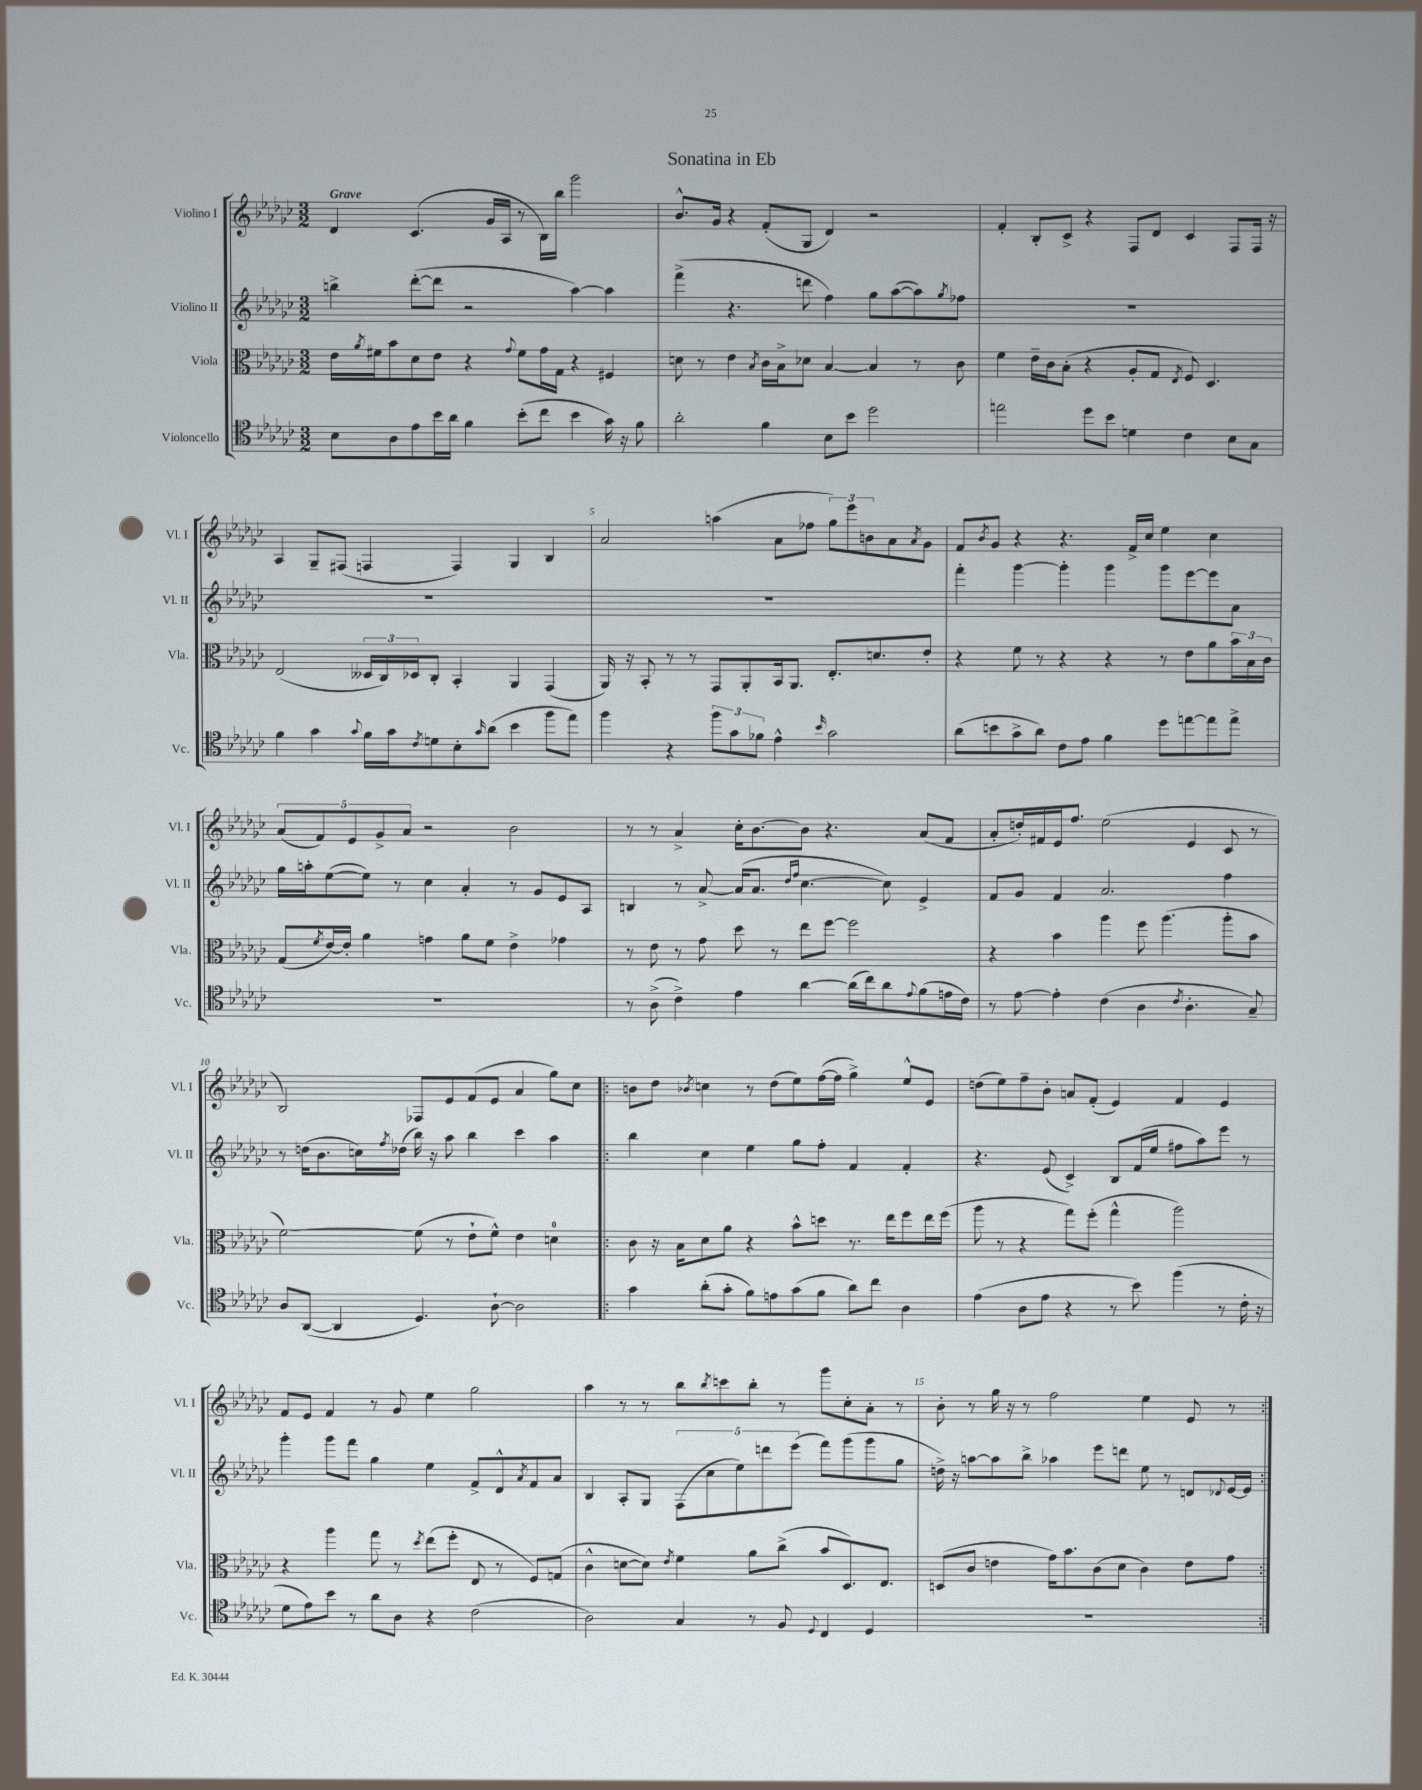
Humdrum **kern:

**kern	**kern	**kern	**kern
*staff4	*staff3	*staff2	*staff1
*clefC4	*clefC3	*clefG2	*clefG2
*k[b-e-a-d-g-c-]	*k[b-e-a-d-g-c-]	*k[b-e-a-d-g-c-]	*k[b-e-a-d-g-c-]
*M3/2	*M3/2	*M3/2	*M3/2
8B-\L	16e-\LL	4bb^\	4d-/
.	8qa-/	.	.
.	16f#\J	.	.
8A-\	8b-\	.	.
8e-\	8d-\	([8ddd-'\L	(4.c-/
16b-\L	8e-\J	8ddd-\]J	.
16a-\JJ	.	.	.
4f\	4r	2r	.
.	.	.	16g-/LL
.	.	.	16A-/JJ
.	8qqg-/	.	.
(8b-'\L	8f#\L	.	8r
8cc-\J	16g-\L	.	16B-\LL)
.	16G-\JJ	.	16bb-\JJ
4b-\	4r	[4aa-\)	2ggg-\
16g-\)	4F#/	4aa-\]	.
16r	.	.	.
8f\	.	.	.
=	=	=	=
2a-'\	8d\	(4fff^\	8.b-^^/L
.	8r	.	.
.	.	.	16g-/Jk
.	4e-\	4.r	4r
.	8qB-/	.	.
4f\	16c-\LL	.	(8f'/L
.	16B-^\J	.	.
.	8d-\J	8ddd\	8G-/J
8B-\L	[4B-/	4ff\)	4d-/)
8b-\J	.	.	.
2dd-\	4B-/]	8gg-\L	2r
.	.	([8aa-\	.
.	8r	8aa-\])	.
.	.	8qgg-/	.
.	8c-\	8ff-\J	.
=	=	=	=
2ee\	4f\	1.r	4f'/
.	16e-~\LL	.	8B-'/L
.	16c-\J	.	.
.	(8B-'\J	.	8c-^/J
8dd-\L	4r	.	4r
8b-\J	.	.	.
4d\	8A-'/L	.	8F/L
.	8G-/J	.	8d-/J
.	8qE-/	.	.
4c-\	8F/)	.	4c-/
.	4.D-/	.	.
8B-\L	.	.	8F/L
8G-\J	.	.	16F/Jk
.	.	.	16r
=	=	=	=
4f\	(2E-/	1.r	4A-/
4g-\	.	.	8G-~/L
.	.	.	(8F#/J
8qqg-/	.	.	.
16f\LL	24D--/LL	.	4F/
.	24C-/)	.	.
16g-\J	.	.	.
.	24D-/J	.	.
8qc-/	.	.	.
8d\	8C-'/J	.	.
8B-'\	4BB-'/	.	4F/)
16qqg-/	.	.	.
(8a-\J	.	.	.
4b-\	4AA-/	.	4G-/
8ff\L	(4GG-/	.	4B-/
8ee-\J)	.	.	.
=	=	=	=
4ff\	16AA-/)	1.r	2a-/
.	16r	.	.
.	8BB-'/	.	.
4r	8r	.	.
.	8r	.	.
12ff\L	8GG-/L	.	(4aa\
12g-\	.	.	.
.	8AA-'/	.	.
12f-\J	.	.	.
4e-^^\	16BB-/k	.	8a-\L
.	8.AA-/J	.	.
.	.	.	8ff-\J
16qqb-/	.	.	.
2g-\	8.E-'/L	.	12gg-\L)
.	.	.	12eee-\
.	.	.	12b\
.	8.d/	.	.
.	.	.	8a-\
.	.	.	8qa-/
.	8e-'/J	.	8g-\J
=	=	=	=
(8a-\L	4r	4fff'\	8f/L
.	.	.	8qb-/
8b\	.	.	8g-/J
8g-^\	8f\	[4ggg-\	4r
8a-\J)	8r	.	.
8c-\L	4r	4ggg-'\]	4.r
8e-\J	.	.	.
4f\	4r	4ggg-\	.
.	.	.	16f^/LL
.	.	.	16cc-/JJ
8dd-\L	8r	8ggg-\L	4ee-\
[8ee\	8e-\L	[8eee-\	.
8ee\]	8a-\	8eee-\]	4cc-\
8ee^\J	24b-\L	8a-\J	.
.	24B-\	.	.
.	24c-\JJ	.	.
=	=	=	=
1.r	(8G-/L	16gg-\LL	(10a-/L
.	.	16aa'\J	.
.	.	.	10f/)
.	8qf/	.	.
.	[16e-/L)	([8ee-\	.
.	16e-'/]JJ	.	.
.	.	.	10e-/
.	4a-\	8ee-\]J)	.
.	.	.	10g-^/
.	.	8r	.
.	.	.	10a-/J
.	4g\	4cc-\	2r
.	8a-\L	4a-'/	.
.	8f\J	.	.
.	4e-^\	8r	2b-\
.	.	8g-/L	.
.	4g-\	8e-/	.
.	.	8A-/J	.
=	=	=	=
8r	8r	4B/	8r
(8A-^\	8e-\	.	8r
4c-^\)	8r	8r	4a-^/
.	8g-\	[8a-^/	.
4e-\	8dd-\	(16a-/]LK	16cc-'\LK
.	.	8.a-/J	[8.b-\
.	8r	.	.
.	.	16qqdd-/LL	.
.	.	16qqff/JJ	.
[4a-\	8ee-\L	[4.cc-\	8b-\]J
.	[8ff\J	.	4.r
(16a-\]LL	2ff\]	.	.
16cc-\J)	.	.	.
8a-\	.	8cc-\])	.
8qqe-/	.	.	.
(8f\	.	4e-^/	(8a-/L
16e\L	.	.	8f/J
16c-\JJ)	.	.	.
=	=	=	=
8r	4r	8f/L	8a-'/L
[8e-\	.	8g-/J	16dd'/L)
.	.	.	16f#/
4e-'\]	4b-\	4f/	16e-/J
.	.	.	8.ff/J
(4c-\	4aa-\	2.a-/	(2ee-\
4A-\	8ff\	.	.
.	(4.aa-\	.	.
8qc-/	.	.	.
4.A-'\	.	.	4e-/
.	8aa-'\L	4ff\	8c-/
8G-~/)	8b-\J	.	8r
=	=	=	=
8A-/L	[2f\)	8r	2B-/)
([8AA-/J	.	(16dd\LK	.
.	.	8.b-\	.
4AA-/]	.	.	.
.	.	16cc\L)	.
.	.	8qff/	.
.	.	(16dd-\JJ	.
4.D-/)	(8f\]	16bb-\)	8F-/L
.	.	16r	.
.	8r	8aa-\	8e-/
.	8e-`\L	4bb-\	(8f/
[8A-`\	8f^^\J)	.	8e-/J
2A-\]	4e-\	4ccc-\	4a-/
.	4d\	4aa-\	8gg-\L)
.	.	.	8cc-\J
=!|:	=!|:	=!|:	=!|:
4g-\	8c-\	4bb-\	8b\L
.	16r	.	8dd-\J
.	16B-\LK	.	.
.	.	.	8qb-/
(8a-'\L	8d-\	4cc-\	4cc\
8g-'\J	8a-\J	.	.
8f\L)	4r	4ee-\	8r
8e\	.	.	(8dd-\L
(8g-\	8b-^^\L	8gg-\L	8ee-\)
8f\J	8dd\J	8ff'\J	([16ff\L
.	.	.	16ff\]JJ
8a-\L)	8.r	4f/	4gg-^\)
8cc-\J	.	.	.
.	16ee-\LK	.	.
4A-\	8ff\	4f'/	8ee-^^/L
.	16ee-\L	.	8e-/J
.	(16ff\JJ	.	.
=	=	=	=
(4e-\	8aa-\	4.r	(8dd\L
.	8r	.	8ee-\)
8A-\L	4r	.	8ff~\
8e-\J	.	(8e-/	8b-'\J
4r	8gg-\L)	4c-^/)	8a/L
.	(8ff'\J	.	(8f'/J
8r	4gg-^^\	8B-/L	4e-/)
8b-\)	.	(16f/L	.
.	.	16ee-/JJ	.
(4ff\	2aa-\)	8ff#\L	4f/
.	.	8aa-\)	.
8r	.	8eee-\J	4e-/
16c-'\	.	8r	.
16r	.	.	.
=	=	=	=
8d-\L	4r	4ggg-'\	8f/L
8e-\)	.	.	8e-/J
8b-\J	4aa-\	8ggg-\L	4f/
8r	.	8fff\J	.
8a-\L	8gg-\	4gg-\	8r
8A-\J	8r	.	8g-/
.	8qdd-/	.	.
4r	(8ee-\L	4ee-\	4ee-\
.	8ff'\J	.	.
(2c-\	8E-/	8f^/L	2gg-\
.	8r	8d-^^/	.
.	.	8qa-/	.
.	8F/L)	8f/	.
.	(8G/J	8a-/J	.
=	=	=	=
2A-\)	4c-^^\	4B-/	4aa-\
.	[8d\L	8A-'/L	8r
.	8d\]J)	8G-/J	8r
.	8qe-/	.	.
4G-/	4f\	(10F\L	8bb-\L
.	.	10cc-\	.
.	.	.	8qbb-/
.	.	.	8ccc\
.	.	10ee-\)	.
8r	8a-\L	.	8bb-'\J
.	.	10ddd\	.
8F/	(8cc-^\J	.	8r
.	.	(10eee-\J	.
8qqD-/	.	.	.
4C-/	8b-/L	8fff\L)	8ggg-\L
.	8.D-/)	(8ggg-\	8cc-'\
4D-/	.	8ggg-\	8a-'\J
.	8.E-/J	.	.
.	.	8gg-\J	8r
=	=	=	=
1.r	(8D/L	16dd^\)	8b-'\
.	.	16r	.
.	8c-/J	[8aa\L	8r
.	4e\	8aa\]	16gg-\
.	.	.	16r
.	.	8bb-^\J	8r
.	16g-\LK)	4aa-\	2ff\
.	8.b-\	.	.
.	(8c-\	8eee-\L	.
.	8d-\J	8ddd\J	.
.	4c-\)	8ee-\	4ee-\
.	.	8r	.
.	8e\L	8d/L	8e-/
.	.	8qqd-/	.
.	8g-\J	[16e-/L	8r
.	.	16e-/]JJ	.
==:|!	==:|!	==:|!	==:|!
*-	*-	*-	*-
